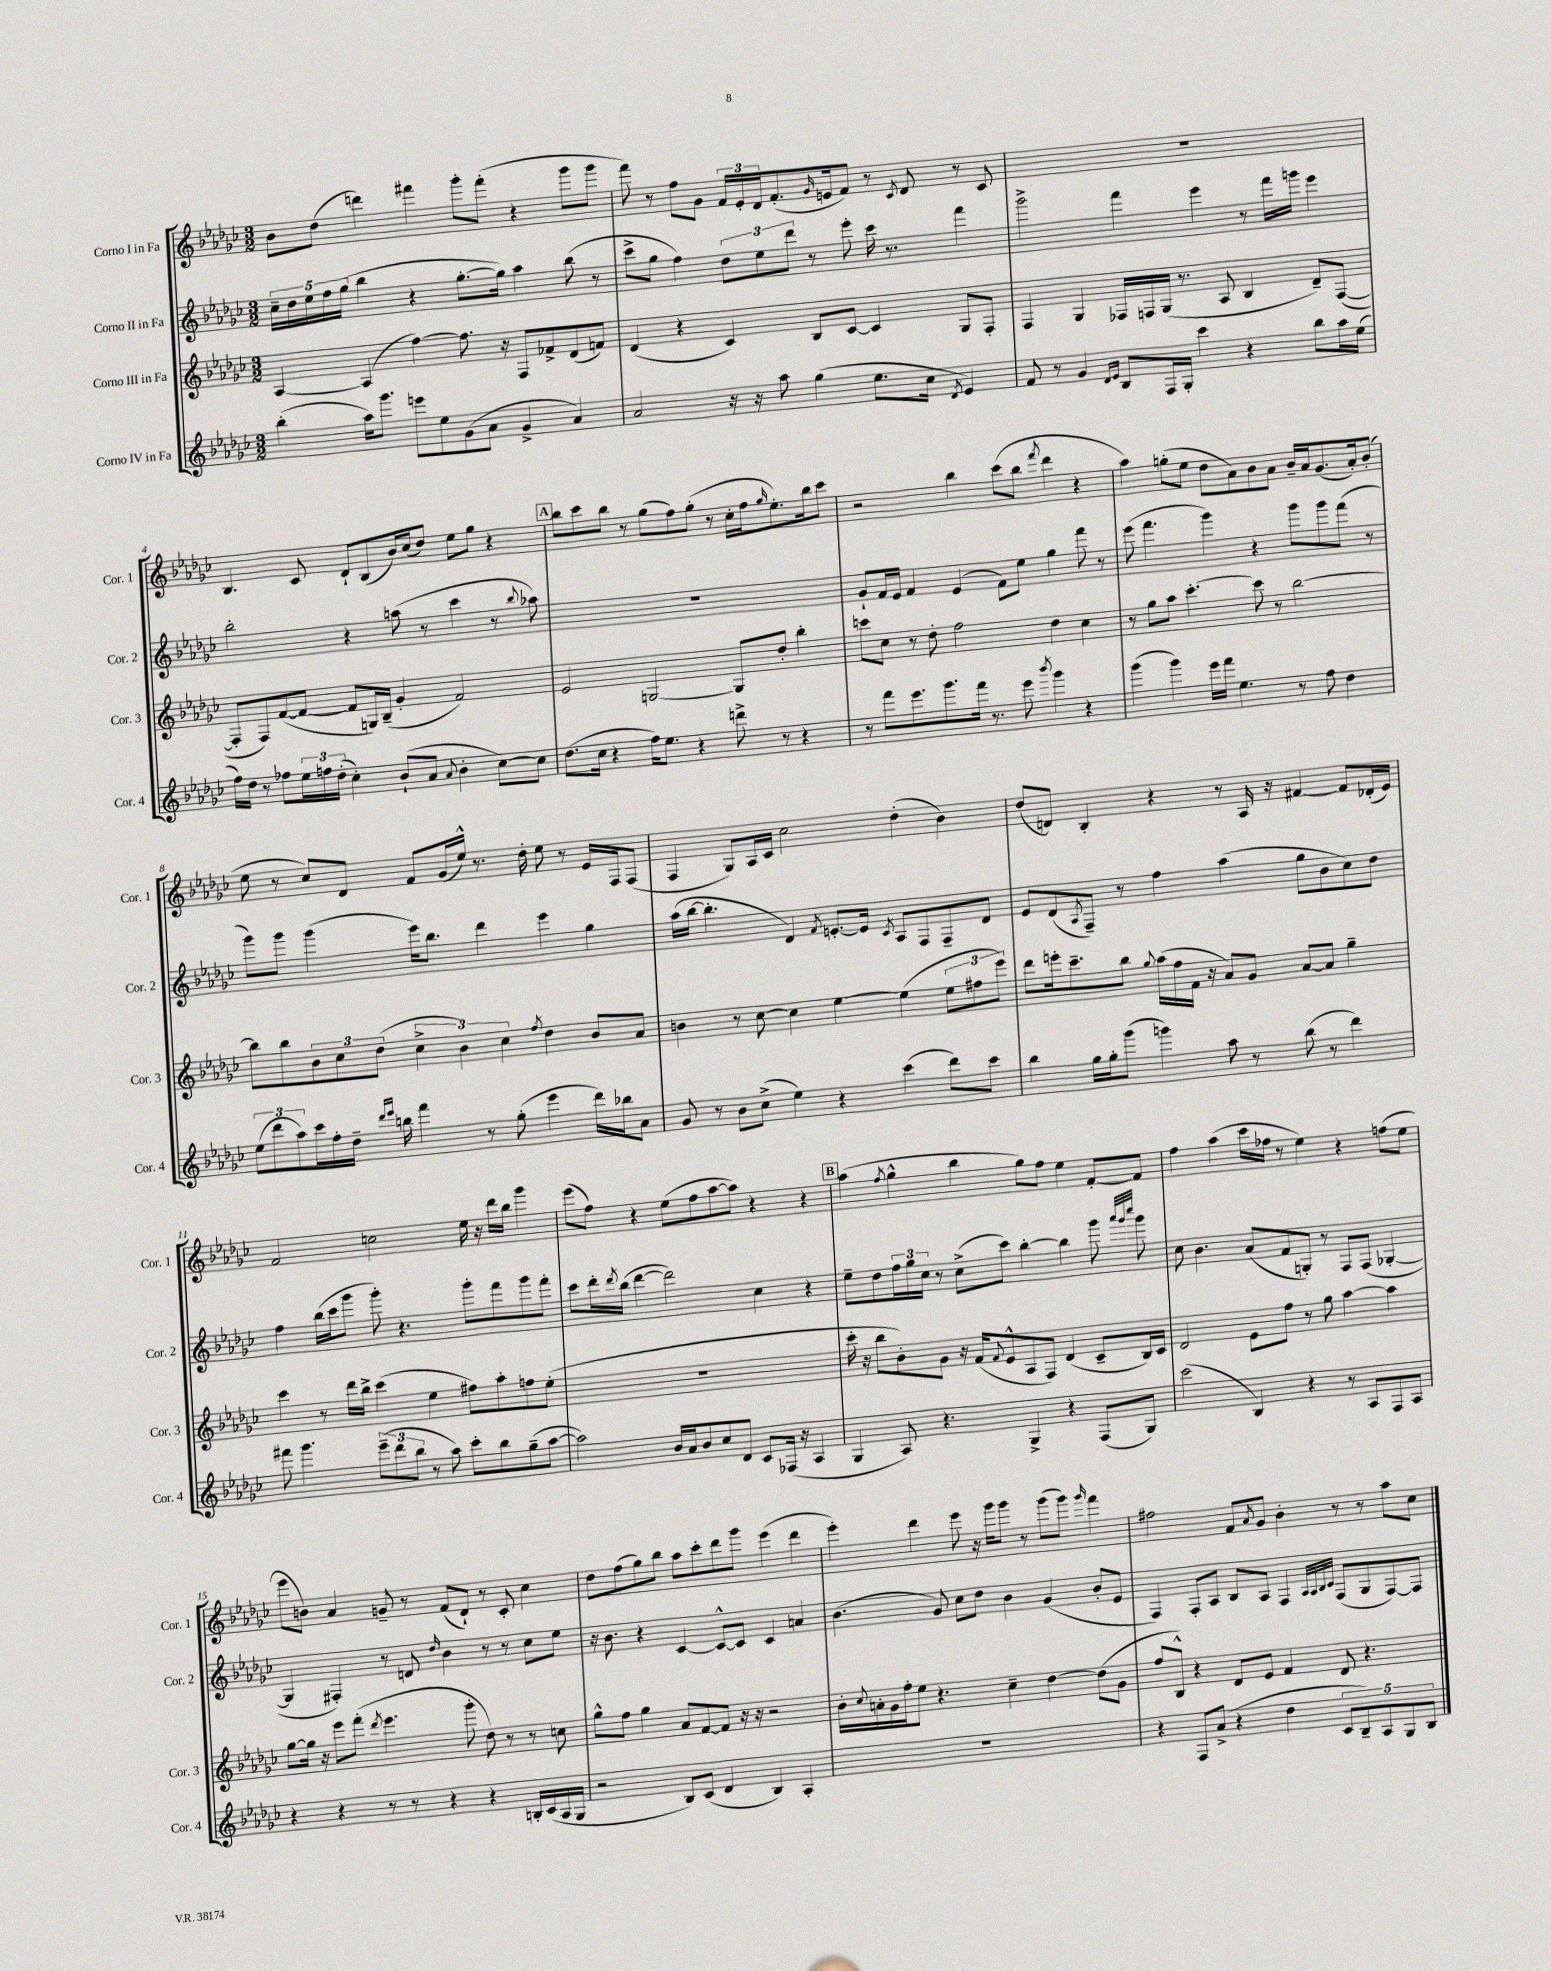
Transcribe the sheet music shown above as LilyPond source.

<<
\new StaffGroup <<
\new Staff = "s0" \with { instrumentName = "Corno I in Fa" shortInstrumentName = "Cor. 1" } {
    \clef treble \key ges \major \numericTimeSignature \time 3/2
    bes'8 des''8( d'''4) fis'''4 ges'''8-. fis'''8-.( r4 ges'''8 ges'''8 |
    f'''8) r8 f''8 ges'8 \tuplet 3/2 { f'16 ees'16-. des'16 } f'8.-.( \grace { ges'16 } e'16 f'8) r8 \acciaccatura { ces'8 } des'8 r8 ces'8 |
    R1. |
    bes4. ces'8 des'8-! bes8( bes'16) ces''16( des''8) ees''8 ges''8 r4 |
    \mark \markup { \box "A" } bes''8 ces'''8 bes''8 r8 ges''8( f''8) ges''8-.( r8 ces''16-. f''16 \grace { ges''16 } ees''8.-.) bes''16 ces'''8 |
    r2 bes''4 ces'''8( bes''8 \acciaccatura { f'''8 } des'''4 r4 |
    aes''4) g''8-.( ees''8 des''8 aes'8) bes'8 aes'8 bes'16-- aes'16 ges'8.( aes'16-.) bes'8-.( |
    ees''8 r8 ces''8) des'8 f'8 ges'16( ees''16-^) r8. des''16-. ees''8 r8 ees'16 f16 f8( |
    f4 ges8) aes16 ces'16 ces''2 des''4-.( bes'4) |
    des''8( d'8) bes4-. r4 r8 aes16 r16 fis'4~ fis'8 des'16-.( ees'16) |
    f'2 c''2 ees''16 r16 des'''16 bes''16 ges'''4 |
    ees'''8( f''8) r4 ees''8( f''8 aes''8~ aes''8) r4 r4 |
    \mark \markup { \box "B" } aes''4( \acciaccatura { f''8 } ges''4-^ bes''4 ges''8) f''8 ees''4 f'8~-. f'8 |
    f''4 aes''4( ces'''16 fes''16 r8 ees''4) r4 f''8( ees''8 |
    ees'''8 b'8) aes'4 g'8-- r8 f'8( des'8-!) r8 ces'8-. ces''4 |
    des''8 f''8( ges''8) bes''8 aes''8 ces'''8-. des'''8 ges'''8 ees'''4( des'''4 |
    ees'''4-.) des'''4 ees'''8 r16 ges'''16 ges'''8 r8 ges'''8( ges'''8) \grace { ges'''16 } f'''4 |
    fis''2 f'8 \acciaccatura { aes'8 } ges'8 bes'4-. r8 r8 aes''8 ces''8 \bar "|." |
}
\new Staff = "s1" \with { instrumentName = "Corno II in Fa" shortInstrumentName = "Cor. 2" } {
    \clef treble \key ges \major \numericTimeSignature \time 3/2
    \tuplet 5/4 { ces''16-- des''16 ees''16 f''16 ges''16( } bes''4 r4 ges''8.~-. ges''16) aes''4 bes''8( r8 |
    ces'''8-> ges''8 f''4) \tuplet 3/2 { des''8 ees''8 des'''8 } r8 ees'''8-. ces'''16 r8. f'''4 |
    ges'''2-> f'''4 ees'''4 r8 f'''16 g'''16 ees'''4 |
    bes''2-. r4 a''8( r8 ces'''4 r8 \appoggiatura { bes''8 } aes''8) |
    \mark \markup { \box "A" } R1. |
    ges'8-! f'16 ees'16 f'4 ees'4( f'8) ees''8 ges''4 f'''8 r8 |
    ees'''8( f'''4. ges'''4) r4 ges'''8 ges'''8 f'''8( r8 |
    ges'''8) ges'''8 ges'''4( ees'''16) bes''8. des'''4 ees'''4 ges''4 |
    aes''16( bes''16~ bes''4.-. des'4) \acciaccatura { f'8 } e'8.~-. e'16 \acciaccatura { ces'8 } aes8 f8 f8-- des'8 |
    ees'8 des'8( \acciaccatura { aes8 } f8--) r8 f''4 aes''4( ges''8 bes'8 ces''8) des''8 |
    f''4 bes''16( ces'''16 ges'''8 ges'''8-.) r4. ges'''8-. f'''8 ges'''8 f'''8-. |
    ces'''8 des'''16-. \acciaccatura { des'''8 } bes''16( des'''4~ des'''2) ces''4 r4 |
    \mark \markup { \box "B" } ees''8-- des''8 \tuplet 3/2 { f''16 ges''16 ces''16 } r8 ces''8->( ces'''8) bes''4~-. bes''4 ges'''8 \grace { aes'''32 ges'''32 ces''''32 } ges'''8 |
    ces''8 bes'4. aes'8( f'8 g8-.) r8 f8 f8( ges4~-. |
    ges4 fis4-.) r8 d'8 \grace { des''16 } bes'4 r8 r8 ces''8 ees''8 |
    r16 bes'8. r4 ces'4~ ces'8~-^ ces'8 ces'4 a'4 |
    bes'4.( ges'8) ces''8 des''8 bes'4 ges'4( bes'8-. ees'8 |
    f4) f8-. aes8 bes8 aes8 f4 \grace { aes32 aes32 bes32 ces'32 } f8( ges8 f8~) f8 \bar "|." |
}
\new Staff = "s2" \with { instrumentName = "Corno III in Fa" shortInstrumentName = "Cor. 3" } {
    \clef treble \key ges \major \numericTimeSignature \time 3/2
    aes4~ aes4( f''4~) f''8. r16 f8 fes'8-> des'8( f'8) |
    des'4( r4 ces'4) bes8 ces'8~ ces'4 ges8 f8-. |
    f4 ges4 fes16 f16 ges16( r8. aes8 bes4 des'8--) f8~( |
    f8-. f8) f'8~( f'8~ f'8 g16) bes16--( ges'4-. f'2) |
    \mark \markup { \box "A" } ees'2 g2~ g8 des''8-. bes''4-. |
    c'''8 ces''8 r8 des''8-. f''2 des''4 ces''4 |
    r8 ges''8 aes''8 ces'''4.~-. ces'''8 r8 bes''2~ |
    bes''8 bes''8 \tuplet 3/2 { bes'8 ces''8 des''8( } \tuplet 3/2 { ces''4-> bes'4) ces''4 } \acciaccatura { f''8 } des''4 bes'8 aes'8 |
    b'4 r8 ces''8~ ces''4 ees''4~ ees''4( \tuplet 3/2 { ees''8 fis''8 ees'''8) } |
    des'''8 e'''16-. ces'''8.-- bes''8 \appoggiatura { ges''8 } aes''16( f''16 f'16 r16 aes'8) ges'8 aes'8~ aes'8 ges''4-- |
    ces'''4 r8 des'''16 bes''16-> ces'''4( ees''4 fis''8) aes''8-. f''8 ees''8-.( |
    R1. |
    \mark \markup { \box "B" } ces'''16-. r16 bes''8 bes'8-.) ges'8 r16 f'16( \appoggiatura { f'8 } ees'8-^ aes8 f8) des'4( ces'8-- bes16) ces'16 |
    des'2 ees'8 f''8 r8 ges''8 aes''4~ aes''4 |
    ges''8~ ges''16 r16 ees'''8 f'''8-.( \acciaccatura { des'''8 } ees'''4. ges'''8-. des''8) r8 r8 c''8 |
    ges''8-^ f''8 ges''4 aes'8 f'8~ f'8 r16 r16 r2 |
    bes'16-. \appoggiatura { ces''8 } a'16-. ges'16 f''16-. ees''8 r4. ces''4-- des''4~ des''8( ges'8 |
    f''8 bes8-^) r4 des'8 ees'8 f'4 des'8 r4. \bar "|." |
}
\new Staff = "s3" \with { instrumentName = "Corno IV in Fa" shortInstrumentName = "Cor. 4" } {
    \clef treble \key ges \major \numericTimeSignature \time 3/2
    bes''4-.( aes''16) ges'''8. e'''8 ees''8 ges'8( aes'8 ges'4-> aes'4) |
    aes'2 r16 r16 aes''8 ges''4( ees''8. ces''16 \acciaccatura { des'8 } ees'4) |
    f'8 r8 ges'4 \grace { des'16 ees'16 } bes8 f16 ges16-. ces'''4 r4 bes''8 aes''16 ees''16( |
    f''16) des''16 r8 fes''8 \tuplet 3/2 { ees''16 f''16 des''16-.( } ces''4-.) bes'8-!( aes'8 \appoggiatura { aes'8 } bes'4-. ces''8~) ces''8 |
    \mark \markup { \box "A" } des''8.( ces''16 r4 f''16) ees''8. r4 d'''8-> r8 r4 |
    r8 f'''8 ees'''8. ges'''8. f'''16 r8. ees'''8 \acciaccatura { bes'''8 } ges'''4 r4 |
    ges'''4( ges'''4) ees'''16 f'''16 ees''4. r8 f''8 des''4 |
    \tuplet 3/2 { ees''8( des'''8 aes''8) } ces'''16 f''16-. des''16-- \grace { des'''16 ees'''16 } b''16 f'''4 r8 ges''8-.( ees'''4 des'''16) bes''16 aes'8 |
    ges'8 r8 bes'8 ces''8->( ees''4) r4 ces'''4( des'''8) ces'''8 |
    bes''4 ges''16 ges''16-. ges'''8( g'''4) aes''8 r8 bes''8( r8 des'''4) |
    fis'''8 ges'''4. \tuplet 3/2 { ees'''8--( des'''8 bes''8 } r8 aes''8) ces'''8-. bes''8 ges''8--( aes''8~ |
    aes''2) bes'16 aes'16 bes'8 ces''8 des'8 ces'8 fes16( r16 aes4 |
    \mark \markup { \box "B" } ges4 aes8) r4. ges4-> r4 f8( ges8) |
    ces'''2( bes4) r4 r8 aes8 f8 aes8 |
    r4 r4 r8 r8 r4 r4 b16-. ces'16( aes16 ges16 |
    r2 bes8) ces'8( des'4 bes4) aes4-. |
    R1. |
    r4 f8 aes'8->( r4 des''4 \tuplet 5/4 { ces'8 bes8--) aes8 ges8 bes8 } \bar "|." |
}
>>
>>
